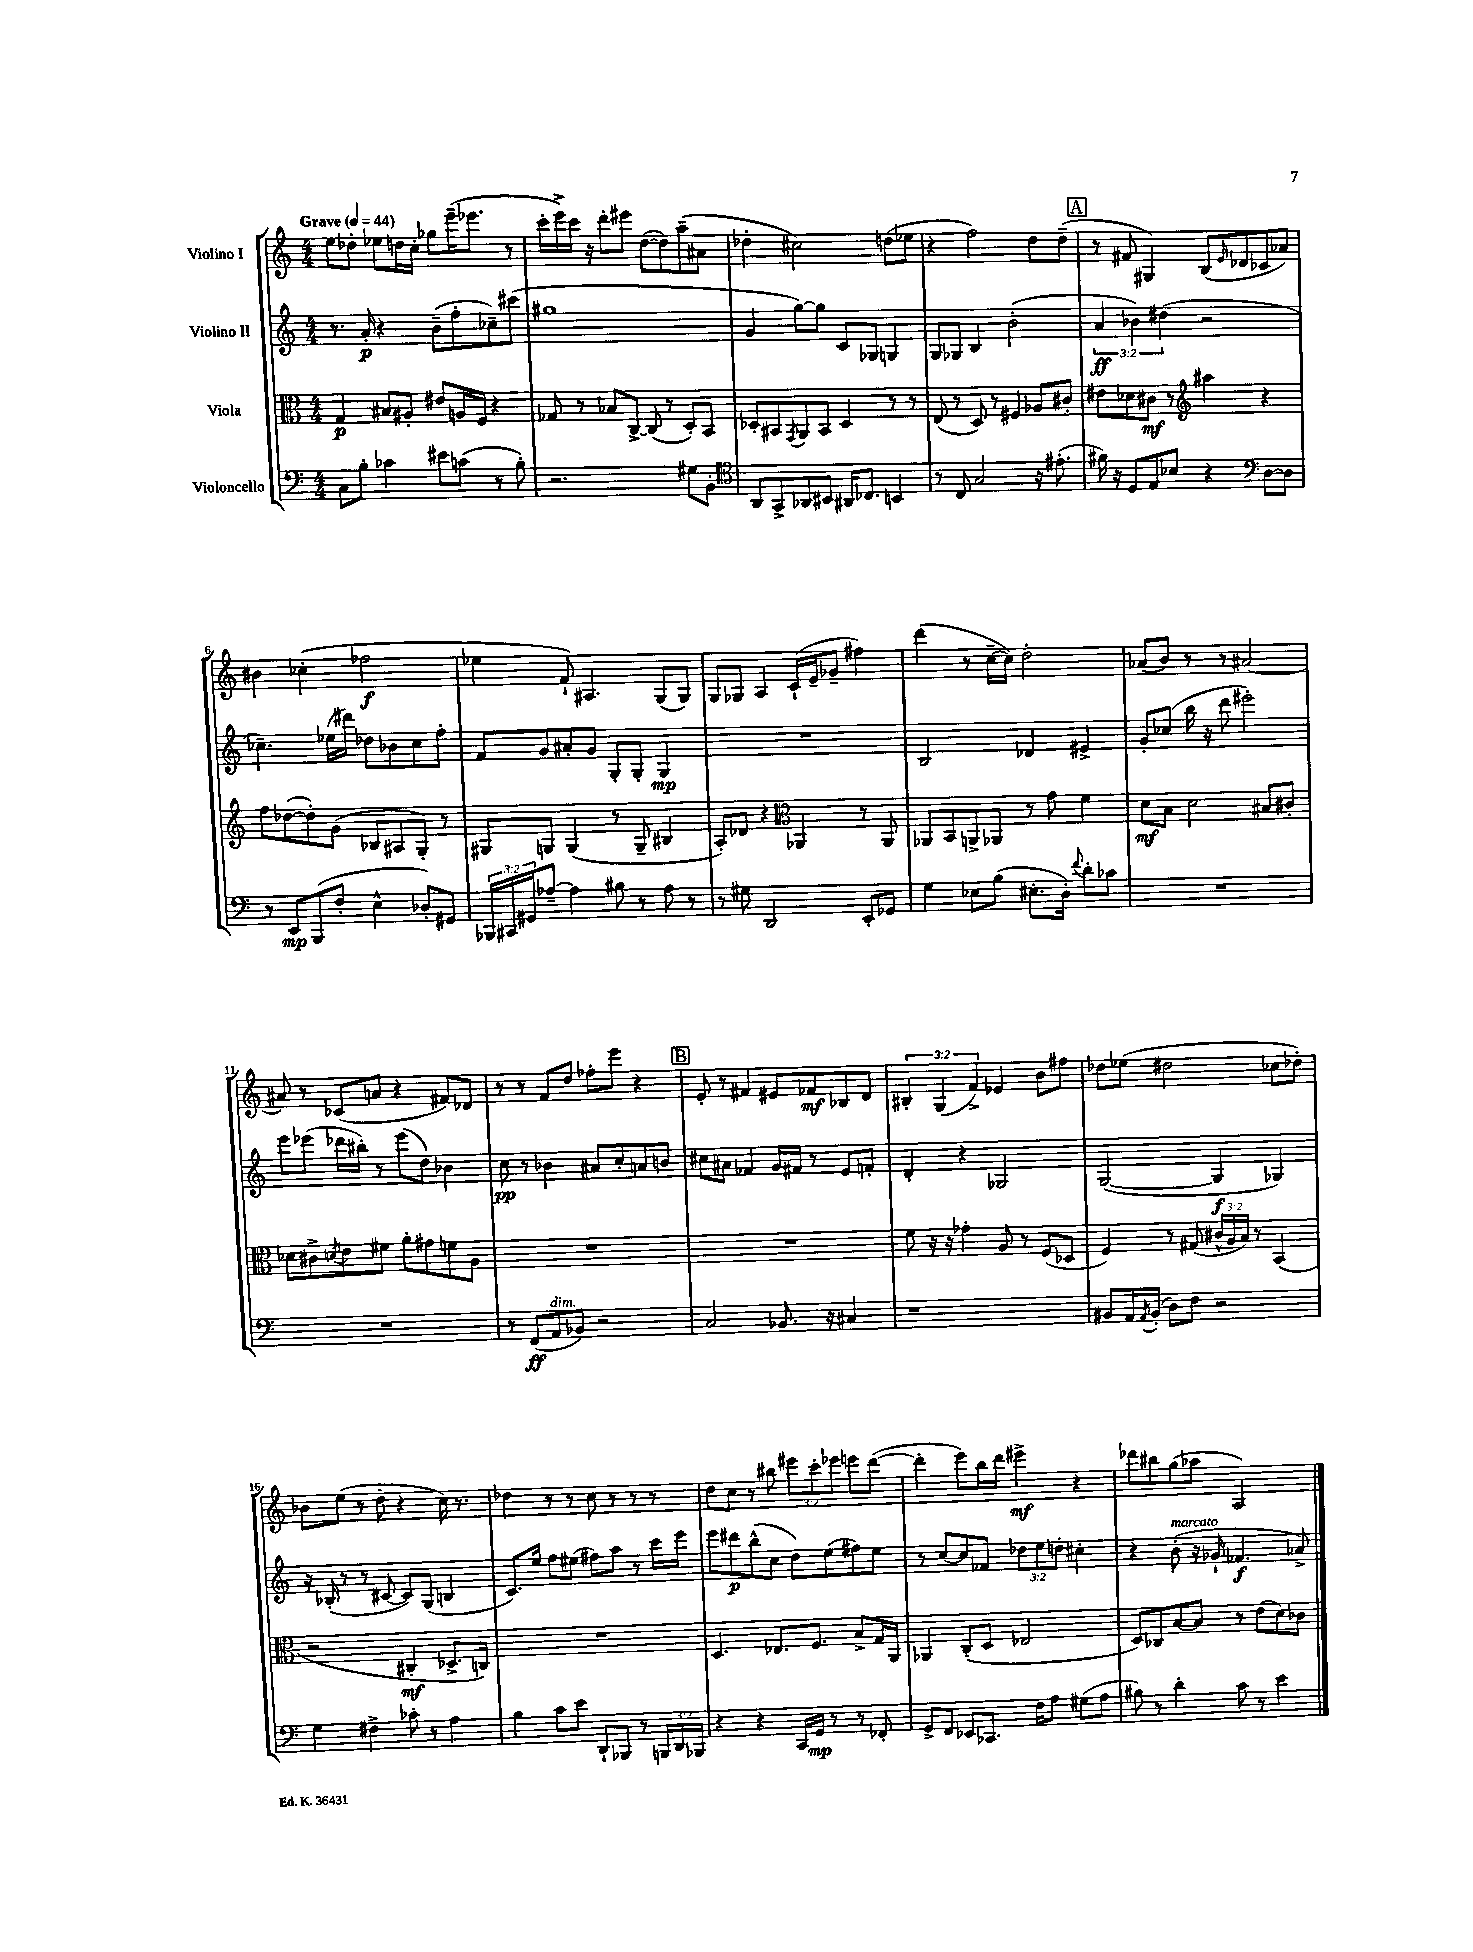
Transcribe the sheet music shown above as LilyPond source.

<<
\new StaffGroup <<
\new Staff = "s0" \with { instrumentName = "Violino I" } {
    \clef treble \key c \major \numericTimeSignature \time 4/4 \override Staff.TupletNumber.text = #tuplet-number::calc-fraction-text \tempo "Grave" 4 = 44
    e''8 des''8-. ees''8 d''16 c''16-. ges''8 e'''16--( ees'''8. r8 |
    c'''16-. e'''16->) c'''16 r16 d'''8-. eis'''8 d''8~( d''8) a''8--( ais'8 |
    des''4-. cis''2) d''8( ees''8 |
    r4 f''2) d''8 d''8--( |
    \mark \markup { \box "A" } r8 fis'8 gis4) b8( \grace { e'16 } des'8 ces'8 aes'8) |
    bis'4 ces''4-.( fes''2\f |
    ees''4 f'8-!) ais4. g8( g8) |
    g8 ges8 a4 c'16-!( e'16-- ges'8-- fis''4) |
    d'''4( r8 c''16~-- c''16) d''2-. |
    aes'8( b'8) r8 r8 ais'2~ |
    ais'8 r8 ces'8( a'8 r4 fis'8) des'8 |
    r8 r8 f'8 d''8 fes''8-. e'''8 r4 |
    \mark \markup { \box "B" } e'8-. r8 fis'4 eis'8 fes'8\mf bes8 d'8 |
    \tuplet 3/2 { bis4-. g4( f'4->) } ees'4 b'8 fis''8 |
    des''8 ees''8( dis''2 ces''8 des''8-.) |
    bes'8 e''8( r8 d''8-. r4 c''16) r8. |
    des''4 r8 r8 c''8 r8 r8 r8 |
    d''8 c''8 r8 bis''8 \tuplet 3/2 { eis'''8 c'''8-. ees'''8 } e'''8 d'''8~( |
    d'''4-. e'''8) b''16 d'''16 eis'''4->\mf r4 |
    des'''8 bis''8 g''8( aes''8 a2) \bar "|." |
}
\new Staff = "s1" \with { instrumentName = "Violino II" } {
    \clef treble \key c \major \numericTimeSignature \time 4/4 \override Staff.TupletNumber.text = #tuplet-number::calc-fraction-text
    r8. a'16-.\p r4 b'8--( f''8-. ces''8--) cis'''8( |
    gis''1 |
    g'4 g''8~) g''8 c'8 ges8 g4 |
    g8 ges8 b4 b'2-.( |
    \mark \markup { \box "A" } \tuplet 3/2 { a'4\ff bes'4) dis''4( } r2 |
    ces''4.--) ees''16( dis'''16) des''8 bes'8 ces''8 f''8-. |
    f'8 g'8 ais'8-. g'8 g8-. g8-. g4\mp |
    R1 |
    b2 des'4 eis'4-> |
    g'8-. ces''8( b''16 r16 d'''8 eis'''2-.) |
    e'''8 ees'''8( des'''16 bis''16-.) r8 ees'''8( d''8) bes'4 |
    c''8\pp r8 bes'4 ais'8 c''8-. a'8 b'8 |
    \mark \markup { \box "B" } cis''8 ais'8 fes'4 g'16 fis'16 r8 e'8 f'8-. |
    d'4-. r4 ges2 |
    g2~( g4\f ges4) |
    r16 bes16-.( r8 r8 cis'8~ cis'8) g8( b4 |
    c'8.) e''16 f''8 eis''8( fis''8) a''8 r8 c'''16 e'''16 |
    e'''8 dis'''8\p b''8-^( c''8 d''8) e''8( fis''8) e''8 |
    r8 c''8~ c''8 fes'8 \tuplet 3/2 { des''8 e''8 d''8-. } cis''4-. |
    r4 b'8-.^\markup { \italic "marcato" }( r16 ges'16-! fes'4.\f aes'8->) \bar "|." |
}
\new Staff = "s2" \with { instrumentName = "Viola" } {
    \clef alto \key c \major \numericTimeSignature \time 4/4 \override Staff.TupletNumber.text = #tuplet-number::calc-fraction-text
    g4\p bis8 ais8-. eis'8 a16 f16 r4 |
    ges8 r8 bes8 c8~-> c8( r8 d8-.) b,8 |
    des8-. bis,8 \acciaccatura { g,8 } a,8 bis,8 des4 r8 r8 |
    e8( r8 d8) r8 fis4 aes8 cis'8-. |
    \mark \markup { \box "A" } eis'8 des'8 cis'8\mf r8 \clef treble ais''4 r4 |
    f''8 des''8~( des''8-.) g'8( bes8 ais8 g8-.) r8 |
    gis8 g8 g4( r8 g8-- bis4 |
    a8-.) des'8 r4 \clef alto aes,4 r8 aes,8 |
    aes,8 b,8 a,8-> aes,8 r8 g'8 f'4 |
    d'8\mf b8 d'2 bis8 cis'8-. |
    des'8 cis'8-> \acciaccatura { d'8 } e'8 fis'8 a'8-. gis'8 f'8 a8 |
    R1 |
    \mark \markup { \box "B" } R1 |
    f'8 r16 r16 ges'4-. a8 r8 f8( des8 |
    f4) r8 gis8( \tuplet 3/2 { cis'16-^ a16 b16) } r8 b,4( |
    r2 cis4-.\mf des8.-> c16) |
    R1 |
    d4. ees8. f8. b8-> g16 a,16 |
    aes,4 c8-.( d8 ees2 |
    d8) ces8 b8~ b8 r8 e'8( d'8) ces'8 \bar "|." |
}
\new Staff = "s3" \with { instrumentName = "Violoncello" } {
    \clef bass \key c \major \numericTimeSignature \time 4/4 \override Staff.TupletNumber.text = #tuplet-number::calc-fraction-text
    c8 b8-. ces'4 eis'8 c'8( r8 b8-.) |
    r2. gis8 b,8-. |
    \clef tenor a,8 g,8-> aes,8 bis,8 ais,16 ces8. b,4 |
    r8 c8 g2 r16 eis'8.-.( |
    \mark \markup { \box "A" } fis'16) r16 d8 e8 bes8 r4 \clef bass d8~ d8 |
    r8 e,8\mp b,,8( f8-. e4-^ des8-.) gis,8 |
    \tuplet 3/2 { bes,,16 cis,16 gis,16 } aes8~-- aes4 bis8 r8 aes8 r8 |
    r8 gis8 d,2 e,8-. ges,8 |
    g4 ees8 b8( eis8.-. d16-.) \appoggiatura { f'8 } d'8-. ces'8 |
    R1 |
    R1 |
    r8 f,8\ff( a,8^\markup { \italic "dim." } bes,8) r2 |
    \mark \markup { \box "B" } c2 bes,8. r16 cis4 |
    r1 |
    bis,8 a,16 \acciaccatura { a,8 } bis,16-.( d8) f8 r2 |
    g4 fis4-> ces'8-. r8 a4 |
    b4 c'8 e'8 d,8-! bes,,8 r8 \tuplet 3/2 { b,,16 d,16 bes,,16 } |
    r4 r4 c,16 g,16\mp r8 r8 fes,8-. |
    g,8-> f,8 ees,8 ces,8. f16 a8 gis8( a8 |
    bis8) r8 d'4-. c'8 r8 e'4 \bar "|." |
}
>>
>>
